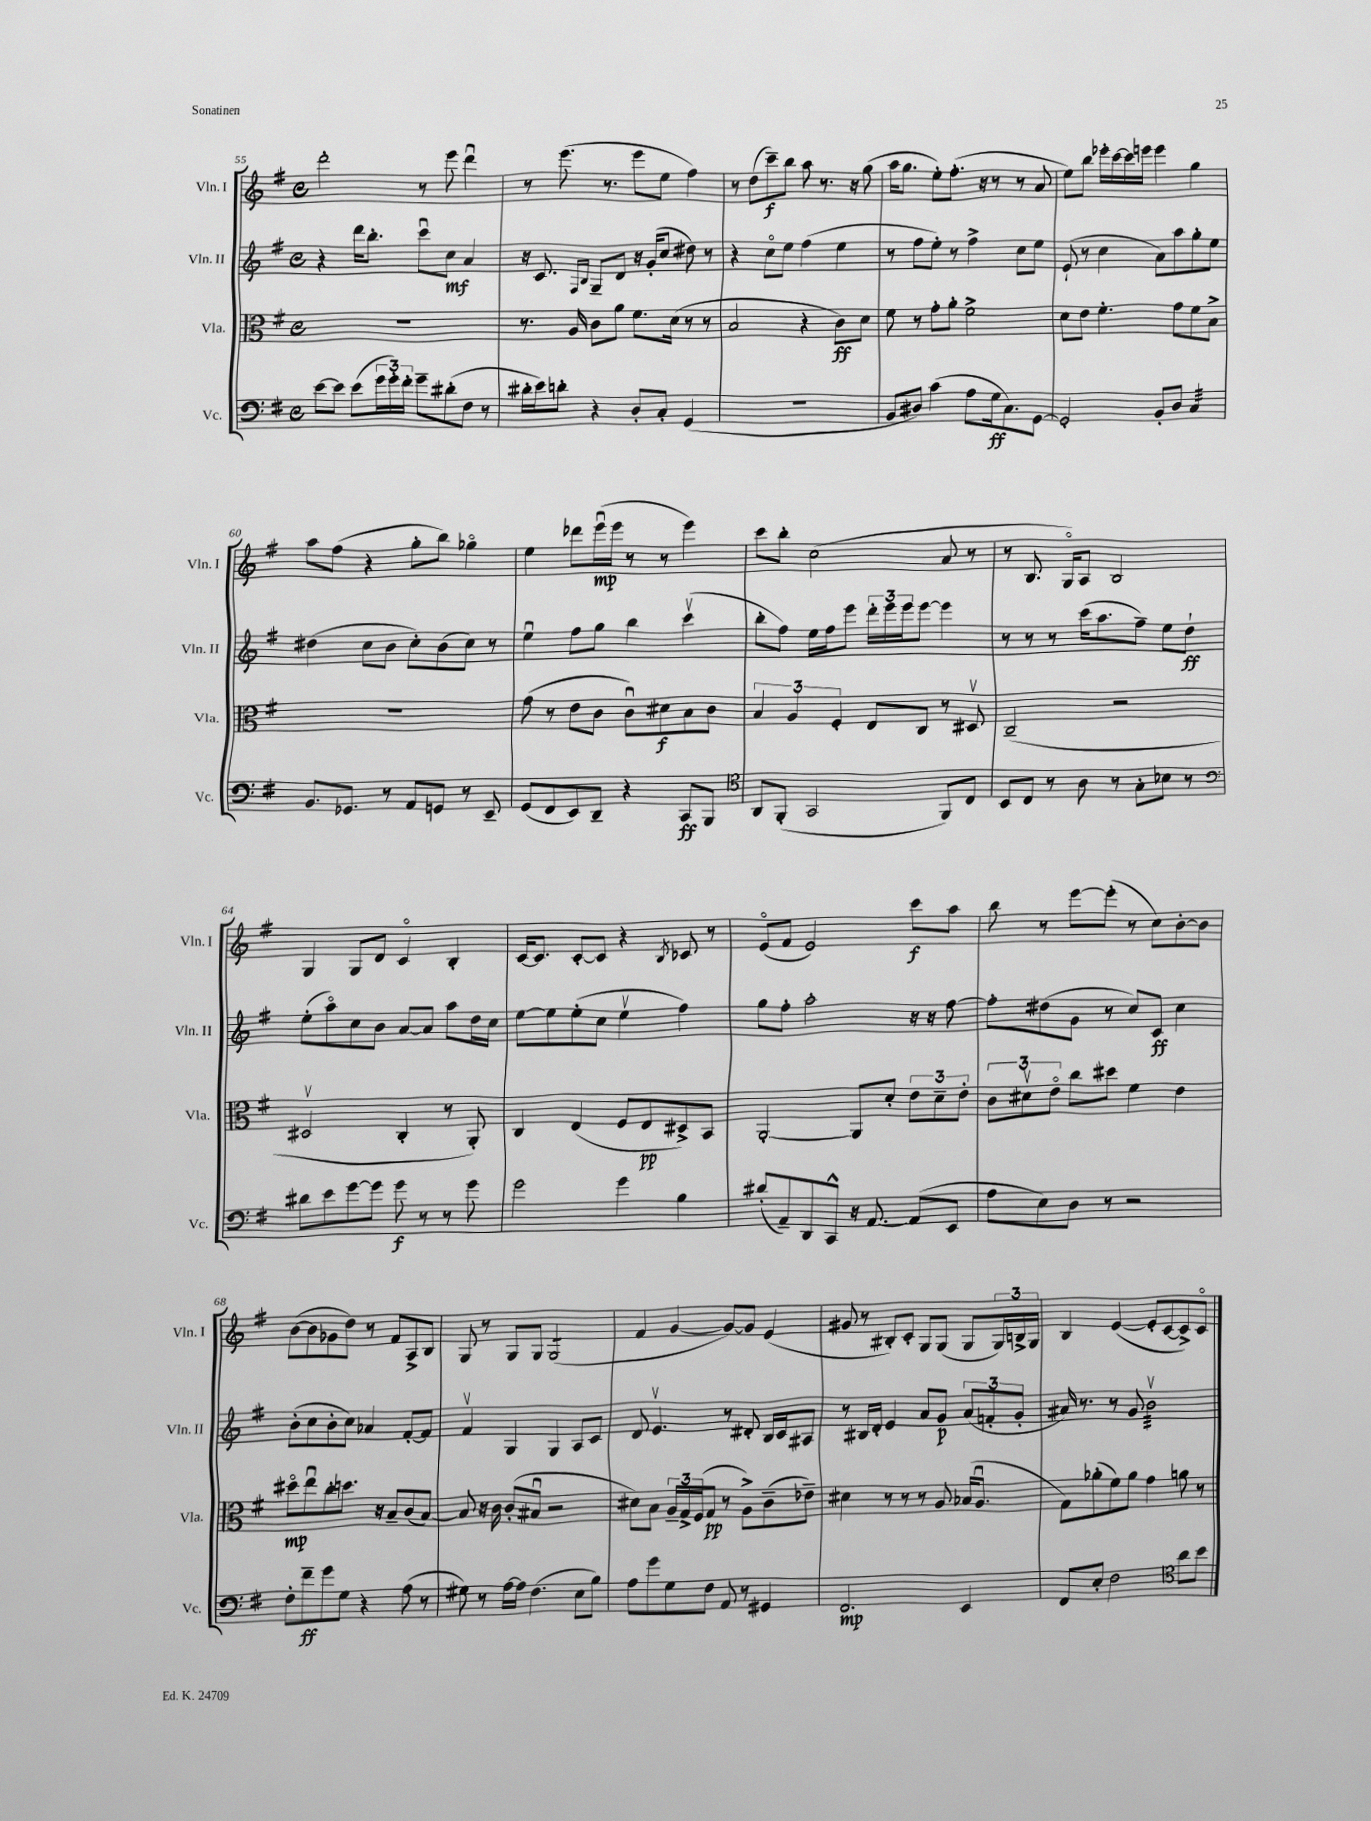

**kern	**kern	**kern	**kern
*staff4	*staff3	*staff2	*staff1
*clefF4	*clefC3	*clefG2	*clefG2
*k[f#]	*k[f#]	*k[f#]	*k[f#]
*M4/4	*M4/4	*M4/4	*M4/4
*met(c)	*met(c)	*met(c)	*met(c)
[8e	1r	4r	2ddd'
8e]	.	.	.
(8e	.	16ddd	.
.	.	8.bb'	.
24g	.	.	.
24g')	.	.	.
24f#'	.	.	.
8g~	.	8cccu	8r
(8d#'	.	8cc	8eee
8F#	.	4a	4dddu
8r	.	.	.
=	=	=	=
16d#'	8.r	16r	8r
16e)	.	8.c	.
8d'	.	.	(8.eee
.	16A	.	.
.	.	16qqF#	.
.	.	16qqB	.
4r	8c	8G~	.
.	.	.	8.r
.	8a	8d	.
8D'	8.f#	16r	8eee
.	.	(16g'	.
8C'	.	8cc	8ee
.	(16d	.	.
(4GG	8r	8dd#)	4ff#)
.	8r	8r	.
=	=	=	=
1r	2B	4r	8r
.	.	.	(8dd
.	.	8cco	8ccc~)
.	.	8ee	8bb
.	4r	(4ff#	8aa
.	.	.	8.r
.	8c)	4ee	.
.	.	.	16r
.	8d	.	(8gg
=	=	=	=
8BB	8f#	8r	16aa
.	.	.	8.gg
8D#)	8r	8ff#	.
(4c	8g'	8ee')	8ee')
.	8a'	8r	(8.ff#'
8A	2f#^	4ff#^	.
.	.	.	16r
16G	.	.	8r
8.C)	.	.	.
.	.	8cc	8r
[8GG	.	8ee	8a
=	=	=	=
2GG']	8d	(8e`	8ee)
.	8e	8r	8bb
.	4.f#'	4cc	16eee-'
.	.	.	[16ccc
.	.	.	16ccc]
.	.	.	16eee
8BB'	.	8a)	4eee
8D	8g	8aa	.
4C	8f#	8gg'	4gg
.	8B^	8ee	.
=	=	=	=
8.BB	1r	(4dd#	8aa
.	.	.	(8ff#
8.GG-	.	.	.
.	.	8cc	4r
8r	.	8b	.
8AA	.	8cc')	8gg'
8GG	.	(8b	8bb)
8r	.	8cc)	4gg-o
8EE~	.	8r	.
=	=	=	=
(8GG	(8g	4eeu	4ee
8FF#	8r	.	.
8EE)	8e	8ff#	8ddd-
8DD~	8c	8gg	(16eeeu
.	.	.	16eee
4r	8cu)	4bb	8r
.	8d#	.	8r
8CC	8B	(4cccv	4eee)
8BBB	8c	.	.
=	=	=	=
*clefC4	*	*	*
8AA	6B	8bb'	8ccc
(8FF#'	.	8ff#)	8bb'
.	6A	.	.
2GG	.	16ee	(2cc
.	.	16ff#	.
.	6F#'	.	.
.	.	8eee	.
.	8E	24ddd'	.
.	.	24eee	.
.	.	24eee	.
.	8C	[8eee	.
8FF#)	8r	4eee]	8a
8C	8D#v	.	8r
=	=	=	=
8BB	(2C~	8r	8r
8C	.	8r	8.B
8r	.	8r	.
.	.	.	16Go)
8A	.	(16ccc	8A
.	.	8.aa	.
8r	2r	.	2B
8G'	.	8ff#~)	.
8B-	.	8ee	.
8r	.	8dd`	.
=	=	=	=
*clefF4	*	*	*
8d#	2D#v	(8ee'	4G
8e	.	8aao)	.
[8g	.	8cc	8G
8g]	.	8b	8d
8g	4C'	[8a	4co
8r	.	8a]	.
8r	8r	8aa	4B'
8g	8AA')	16dd	.
.	.	16cc	.
=	=	=	=
2g	4C	[8ee	[16c
.	.	.	8.c]
.	.	8ee]	.
.	(4E	(8ee'	[8c'
.	.	8cc	8c]
4g	8F#	4eev	4r
.	8E	.	.
.	.	.	8qB
4B	8D#^)	4ff#)	8c-
.	8BB	.	8r
=	=	=	=
(8d#'	[2AA'	8gg	(8eo
8AA~)	.	8ff#'	8f#
8DD	.	2aa'	2e)
8CC^^	.	.	.
16r	8AA]	.	.
[8.AA	.	.	.
.	8d'	.	.
(8AA]	12e	16r	8ccc
.	.	16r	.
.	12d~	.	.
8EE	.	[8ff#	8aa
.	12e'	.	.
=	=	=	=
8A	12c	8ff#']	8bb
.	12d#v	.	.
8E)	.	(8dd#	8r
.	12eo	.	.
8D	8cc	8g	[8eee
8r	8dd#	8r	(8eee']
2r	4f#	8cc)	8r
.	.	8c	8cc)
.	4e	4cc	[8b'
.	.	.	8b]
=	=	=	=
8F#'	8dd#o	(8b'	([8b
8f#~	8eeu	8cc	8b]
8g	8cc'	8b'	8g-
8G	8.dd	8cc)	8dd)
4r	.	4a-	8r
.	16r	.	.
.	8B~	.	8f#
(8A	(8c	[8f#'	8A^
8r	[8B)	8f#]	8B
=	=	=	=
8G#)	8B]	4f#v	8G
8r	16r	.	8r
.	16c	.	.
[16A	(8c'	4G	8G
16A]	.	.	.
(4.F#	8B#u	.	8G
.	2r	4G	(2G
8E	.	8A	.
8B)	.	8c	.
=	=	=	=
8A	8d#)	8d	4f#
8g	8B	4.ev	.
8G	24A~	.	[4g
.	24G^	.	.
.	(24F#	.	.
8F#	8G	.	.
8AA	8r	8r	8g_)
8r	8A^)	8d#'	8g]
4GG#	(8c~	16B	(4e
.	.	16c	.
.	8e-~)	8A#	.
=	=	=	=
2.FF#	4d#	8r	8g#
.	.	16B#	8r
.	.	16d'	.
.	8r	4e	8B#')
.	8r	.	8c'
.	8r	8a	8G
.	8A	8g	(8G
4EE	(16B-	(12a	8G
.	8.Au	.	.
.	.	12f'	.
.	.	.	24G)
.	.	12g'	24B^
.	.	.	24G
=	=	=	=
8FF#	8G)	16a#)	4B
.	.	8.r	.
8E'	(8a-'	.	.
2F#	8f#)	8r	([4e
.	8a-	8g	.
.	4g	2bv	8e']
.	.	.	[8c
*clefC4	*	*	*
8a	8a	.	8c^])
8b	8r	.	8co
==	==	==	==
*-	*-	*-	*-
